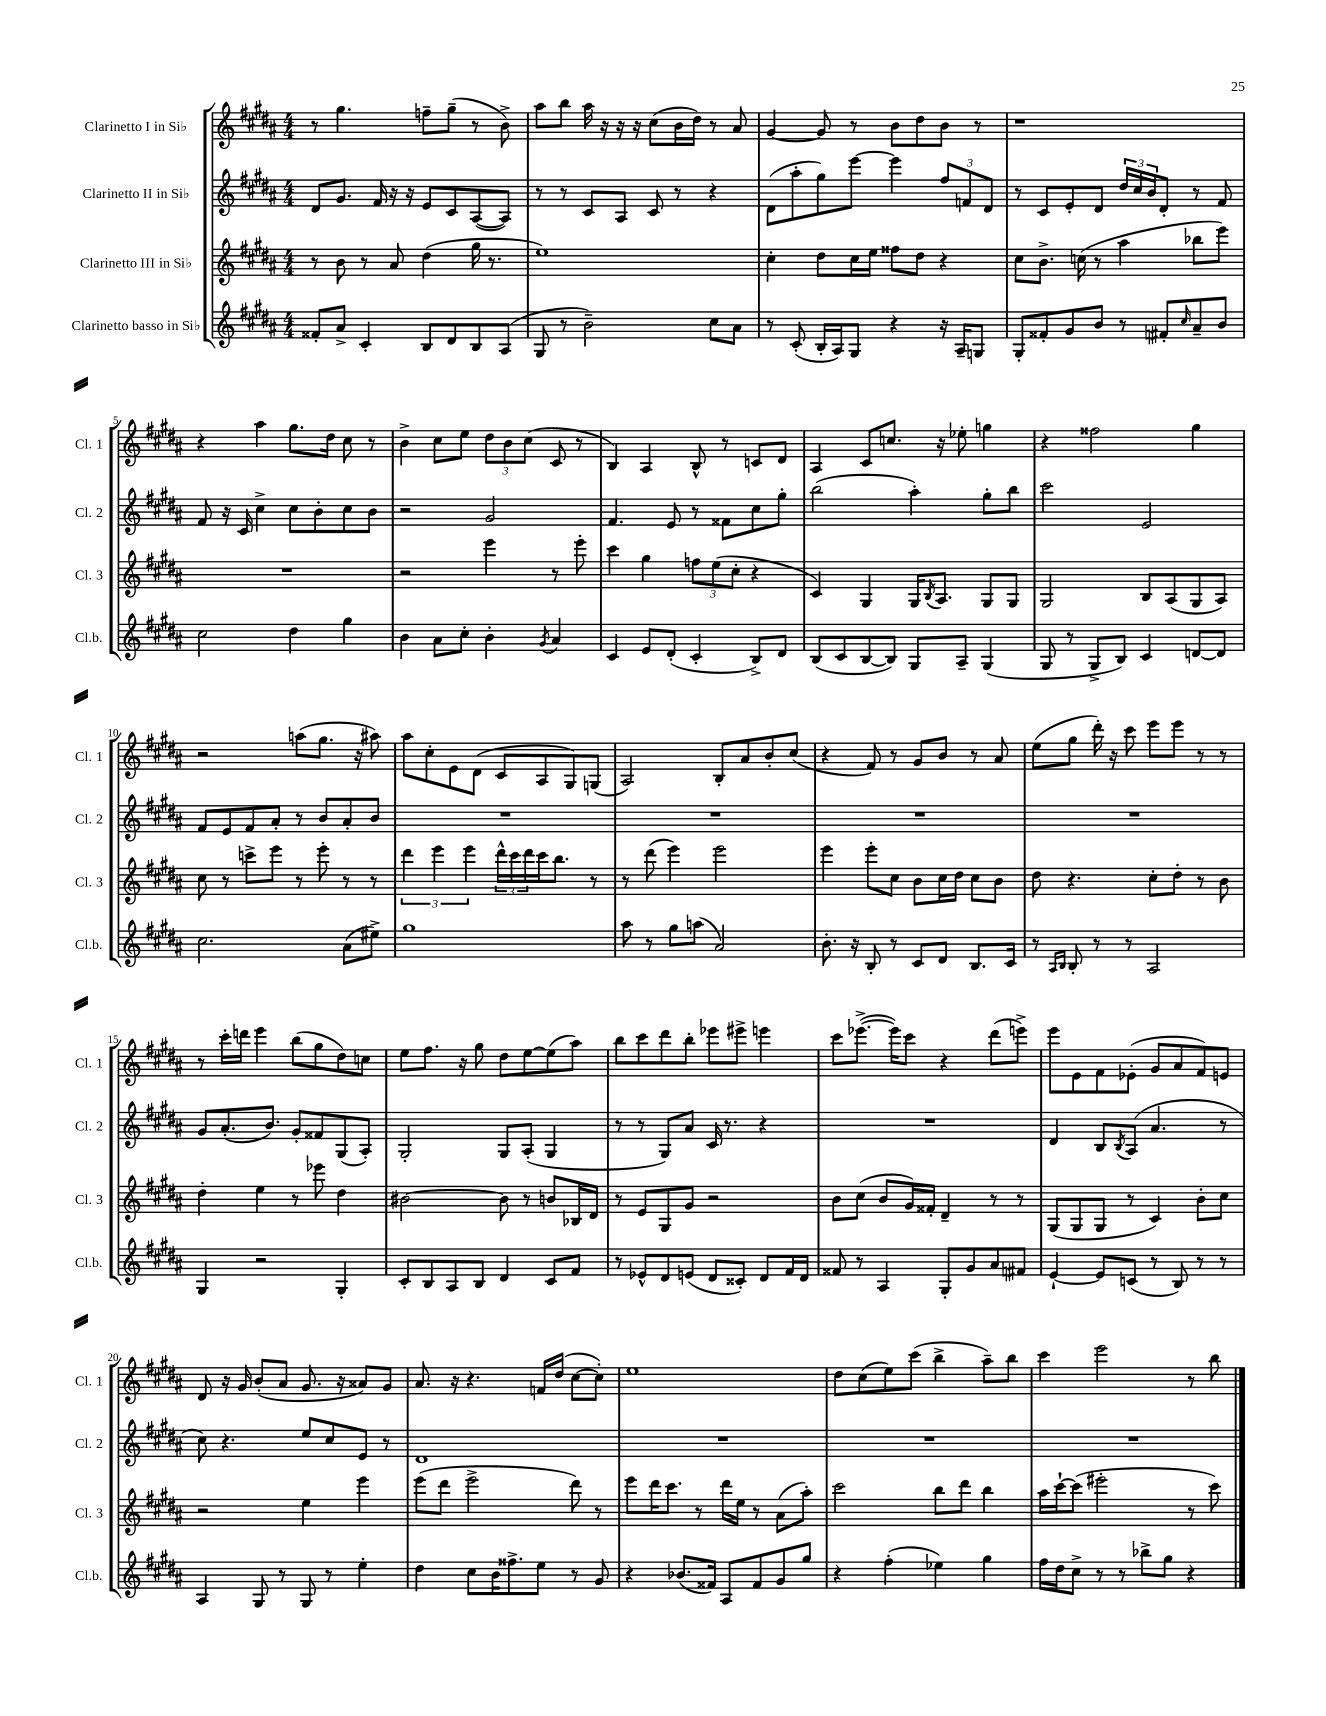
<<
\new StaffGroup <<
\new Staff = "s0" \with { instrumentName = "Clarinetto I in Sib" shortInstrumentName = "Cl. 1" } {
    \clef treble \key b \major \numericTimeSignature \time 4/4
    r8 gis''4. f''8-- gis''8--( r8 b'8->) |
    ais''8 b''8 ais''16 r16 r16 r16 cis''8( b'16 dis''16) r8 ais'8 |
    gis'4~ gis'8 r8 b'8 dis''8 b'8 r8 |
    r1 |
    r4 ais''4 gis''8. dis''16 cis''8 r8 |
    b'4-> cis''8 e''8 \tuplet 3/2 { dis''8 b'8 cis''8( } cis'8 r8 |
    b4) ais4 b8-^ r8 c'8 dis'8 |
    ais4 cis'8 c''8. r16 ees''8-. g''4 |
    r4 fisis''2 gis''4 |
    r2 a''8( gis''8. r16 ais''8) |
    ais''8 cis''8-. e'8 dis'8( cis'8 ais8 gis8) g8( |
    ais2) b8-. ais'8 b'8-. cis''8( |
    r4 fis'8) r8 gis'8 b'8 r8 ais'8 |
    e''8( gis''8 dis'''16-.) r16 cis'''8 e'''8 e'''8 r8 r8 |
    r8 cis'''16-. d'''16 e'''4 b''8( gis''8 dis''8) c''8 |
    e''8 fis''8. r16 gis''8 dis''8 e''8~ e''8( ais''8) |
    b''8 cis'''8 dis'''8 b''8-. ees'''8 eis'''8-> e'''4 |
    cis'''8 ees'''8.~->( ees'''16) cis'''8 r4 dis'''8( e'''8->) |
    e'''8 e'8 fis'8 ees'8-.( gis'8 ais'8 fis'8) e'8 |
    dis'8 r16 gis'16 b'8-.( ais'8 gis'8. r16 aisis'8) gis'8 |
    ais'8. r16 r4. f'16 dis''16( cis''8~ cis''8-.) |
    e''1 |
    dis''8 cis''8( e''8) cis'''8( b''4-> ais''8--) b''8 |
    cis'''4 e'''2 r8 b''8 \bar "|." |
}
\new Staff = "s1" \with { instrumentName = "Clarinetto II in Sib" shortInstrumentName = "Cl. 2" } {
    \clef treble \key b \major \numericTimeSignature \time 4/4
    dis'8 gis'8. fis'16 r16 r16 e'8 cis'8 ais8~( ais8) |
    r8 r8 cis'8 ais8 cis'8 r8 r4 |
    dis'8( ais''8-. gis''8) e'''8~ e'''4 \tuplet 3/2 { fis''8 f'8 dis'8 } |
    r8 cis'8 e'8-. dis'8 \tuplet 3/2 { dis''16 cis''16 b'16 } dis'8-. r8 fis'8 |
    fis'8 r16 cis'16 cis''4-> cis''8 b'8-. cis''8 b'8 |
    r2 gis'2 |
    fis'4. e'8 r8 fisis'8 cis''8 gis''8-. |
    b''2( ais''4-.) gis''8-. b''8 |
    cis'''2 e'2 |
    fis'8 e'8 fis'8 ais'8-. r8 b'8 ais'8-. b'8 |
    R1 |
    R1 |
    R1 |
    R1 |
    gis'8 ais'8.-.( b'8.) gis'8-. fisis'8 gis8( ais8-.) |
    gis2-. gis8 ais8-.( gis4 |
    r8 r8 gis8) ais'8 cis'16 r8. r4 |
    R1 |
    dis'4 b8 \acciaccatura { b8 } ais8( ais'4. r8 |
    cis''8) r4. e''8 cis''8 e'8 r8 |
    dis'1 |
    R1 |
    R1 |
    R1 \bar "|." |
}
\new Staff = "s2" \with { instrumentName = "Clarinetto III in Sib" shortInstrumentName = "Cl. 3" } {
    \clef treble \key b \major \numericTimeSignature \time 4/4
    r8 b'8 r8 ais'8 dis''4( gis''16 r8. |
    e''1) |
    cis''4-. dis''8 cis''16 e''16 fisis''8 dis''8 r4 |
    cis''8 b'8.-> c''16( r8 ais''4 bes''8 e'''8) |
    R1 |
    r2 e'''4 r8 e'''8-. |
    cis'''4 gis''4 \tuplet 3/2 { f''8 e''8( cis''8-. } r4 |
    cis'4) gis4 gis16 \acciaccatura { b8 } ais8. gis8 gis8 |
    gis2 b8 ais8( gis8 ais8) |
    cis''8 r8 c'''8-> e'''8 r8 e'''8-. r8 r8 |
    \tuplet 3/2 { dis'''4 e'''4 e'''4 } \tuplet 3/2 { dis'''16-^ cis'''16 dis'''16 } cis'''16 b''8. r8 |
    r8 dis'''8( e'''4) e'''2 |
    e'''4 e'''8-. cis''8 b'8 cis''16 dis''16 cis''8 b'8 |
    dis''8 r4. cis''8-. dis''8-. r8 b'8 |
    dis''4-. e''4 r8 ees'''8 dis''4 |
    bis'2~ bis'8 r8 b'8 bes16 dis'16 |
    r8 e'8 gis8 gis'8 r2 |
    b'8 cis''8( b'8 gis'16) fisis'16-. dis'4-- r8 r8 |
    gis8( gis8 gis8 r8 cis'4) b'8-. cis''8 |
    r2 e''4 e'''4 |
    e'''8( dis'''8 e'''2-> dis'''8) r8 |
    e'''8 dis'''16 cis'''8. r8 dis'''16 e''16 r8 ais'8( ais''8-.) |
    cis'''2 b''8 dis'''8 b''4 |
    ais''16 cis'''16~-! cis'''8( eis'''2-. r8 cis'''8) \bar "|." |
}
\new Staff = "s3" \with { instrumentName = "Clarinetto basso in Sib" shortInstrumentName = "Cl.b." } {
    \clef treble \key b \major \numericTimeSignature \time 4/4
    fisis'8-. ais'8-> cis'4-. b8 dis'8 b8 ais8( |
    gis8 r8 b'2--) cis''8 ais'8 |
    r8 cis'8-.( b16-. ais16) gis8 r4 r16 ais16-- g8 |
    gis8-. fisis'8-. gis'8 b'8 r8 fis'8-. \grace { cis''16 } ais'8-- b'8 |
    cis''2 dis''4 gis''4 |
    b'4 ais'8 cis''8-. b'4-. \acciaccatura { gis'8 } ais'4 |
    cis'4 e'8 dis'8-.( cis'4-. b8->) dis'8 |
    b8( cis'8 b8~ b8) gis8 ais8-- gis4( |
    gis8 r8 gis8-> b8) cis'4 d'8~ d'8 |
    cis''2. ais'8( eis''8->) |
    gis''1 |
    ais''8 r8 gis''8 a''8( ais'2) |
    b'8.-. r16 b8-. r8 cis'8 dis'8 b8. cis'16 |
    r8 \grace { ais16 b16 } b8-. r8 r8 ais2 |
    gis4 r2 gis4-. |
    cis'8-. b8 ais8 b8 dis'4 cis'8 fis'8 |
    r8 ees'8-^ dis'8 e'8( dis'8 cisis'8-.) dis'8 fis'16 dis'16 |
    fisis'8 r8 ais4 gis8-. gis'8 ais'8 fis'8 |
    e'4~-! e'8 c'8( r8 b8) r8 r8 |
    ais4 gis8 r8 gis8 r8 e''4-. |
    dis''4 cis''8 b'16 fisis''8.-> e''8 r8 gis'8 |
    r4 bes'8.( fisis'16) ais8 fisis'8 gis'8 gis''8 |
    r4 fis''4-.( ees''4) gis''4 |
    fis''16 dis''16 cis''8-> r8 r8 bes''8-> gis''8 r4 \bar "|." |
}
>>
>>
